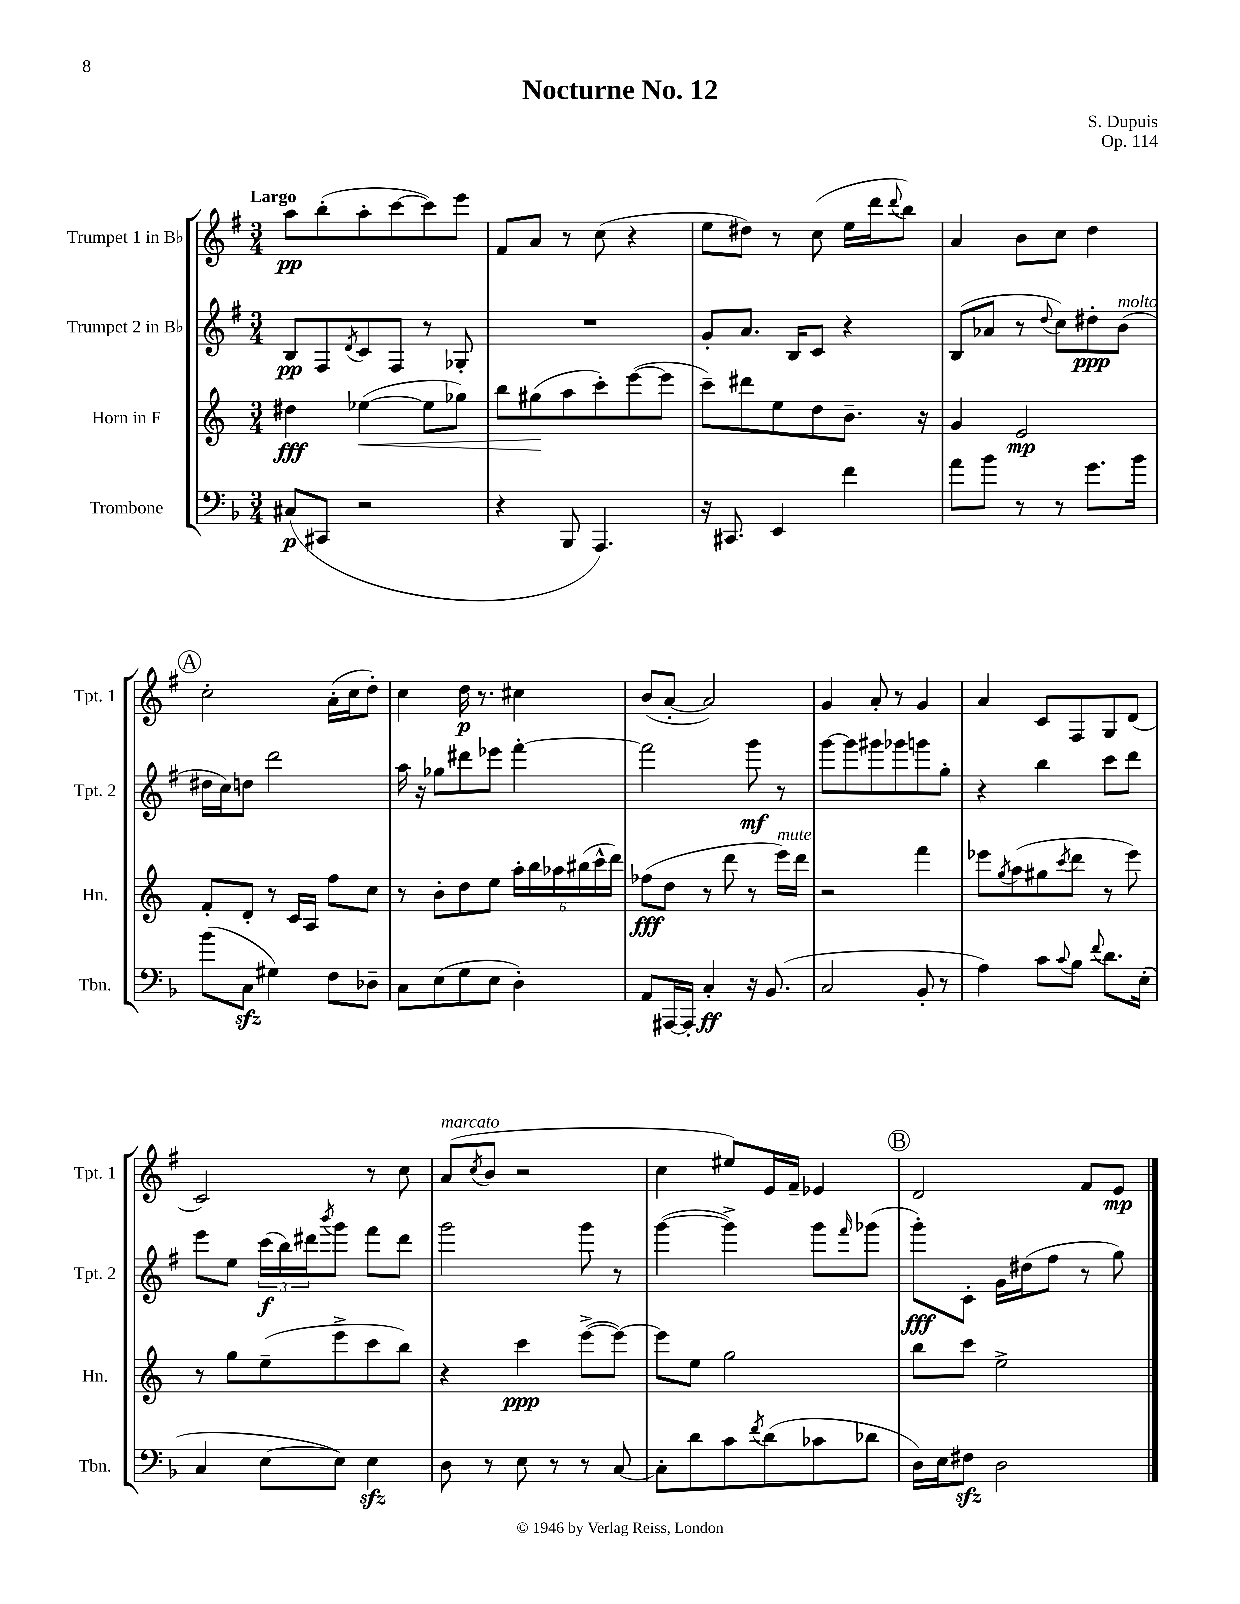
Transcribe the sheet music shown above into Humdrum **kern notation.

**kern	**kern	**kern	**kern
*staff4	*staff3	*staff2	*staff1
*clefF4	*clefG2	*clefG2	*clefG2
*k[b-]	*k[]	*k[f#]	*k[f#]
*M3/4	*M3/4	*M3/4	*M3/4
(8C#	4dd#	8B	8aa
8CC#	.	8F#	(8bb'
.	.	8qd	.
2r	([4ee-	8c	8aa'
.	.	8F#	[8ccc
.	8ee-]	8r	8ccc])
.	8gg-)	8G-'	8eee
=	=	=	=
4r	8bb	2.r	8f#
.	(8gg#	.	8a
8BBB-	8aa	.	8r
4.AAA)	8ccc')	.	(8cc
.	([8eee	.	4r
.	8eee]	.	.
=	=	=	=
16r	8ccc~)	8g'	8ee
8.CC#	.	.	.
.	8ddd#	8.a	8dd#)
4EE	8ee	.	8r
.	.	16B	.
.	8dd	8c	(8cc
4f	8.b~	4r	16ee
.	.	.	16ddd
.	.	.	8qqddd
.	.	.	8bb)
.	16r	.	.
=	=	=	=
8a	4g	(8B	4a
8b-	.	8a-	.
8r	2e	8r	8b
.	.	8qqdd	.
8r	.	8cc)	8cc
8.g	.	8dd#'	4dd
.	.	(8b	.
16b-	.	.	.
=	=	=	=
(8b-	8f'	16dd#	2cc'
.	.	16cc)	.
8C	8d'	8dd	.
4G#)	8r	2ddd	.
.	16c	.	.
.	16A	.	.
8F	8ff	.	(16a'
.	.	.	16cc
8D-~	8cc	.	8dd')
=	=	=	=
8C	8r	16aa	4cc
.	.	16r	.
(8E	8b'	8gg-	.
8G	8dd	8ddd#	16dd
.	.	.	8.r
8E	8ee	8eee-	.
4D')	24aa'	[4fff#'	4cc#
.	24bb	.	.
.	24aa-	.	.
.	(24bb#	.	.
.	24ccc^^	.	.
.	24ddd)	.	.
=	=	=	=
8AA	(8ff-	2fff#]	(8b
[16AAA#	8dd	.	[8a'
16AAA#']	.	.	.
4C'	8r	.	2a])
.	8ddd	.	.
16r	8r	8ggg	.
(8.BB-	.	.	.
.	16eee)	8r	.
.	16ddd	.	.
=	=	=	=
2C	2r	[8ggg	4g
.	.	8ggg]	.
.	.	8ggg#	8a'
.	.	8ggg-	8r
8BB-'	4fff	8ggg	4g
8r	.	8gg'	.
=	=	=	=
4A)	8eee-	4r	4a
.	8qgg	.	.
.	(8aa	.	.
8c	8gg#	4bb	8c
8qqc	8qccc	.	.
8B-	8ddd	.	8F#
8qqf	.	.	.
8.d	8r	8ccc	8G
.	8eee-)	8ddd	(8d
(16E'	.	.	.
=	=	=	=
4C	8r	8eee	2c)
.	8gg	8ee	.
[8E	(8ee~	(24ccc	.
.	.	24bb)	.
.	.	24ddd#	.
.	.	8qbbb	.
8E])	8eee^	8ggg	.
4E	8ccc	8fff#	8r
.	8bb)	8ddd#	8cc
=	=	=	=
8D	4r	2ggg	(8a
.	.	.	8qcc
8r	.	.	8b
8E	4ccc	.	2r
8r	.	.	.
8r	([8eee^	8ggg	.
[8C	8eee_)	8r	.
=	=	=	=
8C']	8eee]	([4ggg	4cc
8d	8ee	.	.
8c	2gg	4ggg^])	8ee#)
8qf	.	.	.
(8d	.	.	16e
.	.	.	16f#~
8c-	.	8ggg	4e-
.	.	16qqfff#	.
8d-	.	(8ggg-	.
=	=	=	=
16D)	8bb	8ggg')	2d
16E	.	.	.
8F#	8ccc	8c'	.
2D	2ee^	16g	.
.	.	(16dd#	.
.	.	8ff#	.
.	.	8r	8f#
.	.	8gg)	8e
==	==	==	==
*-	*-	*-	*-
